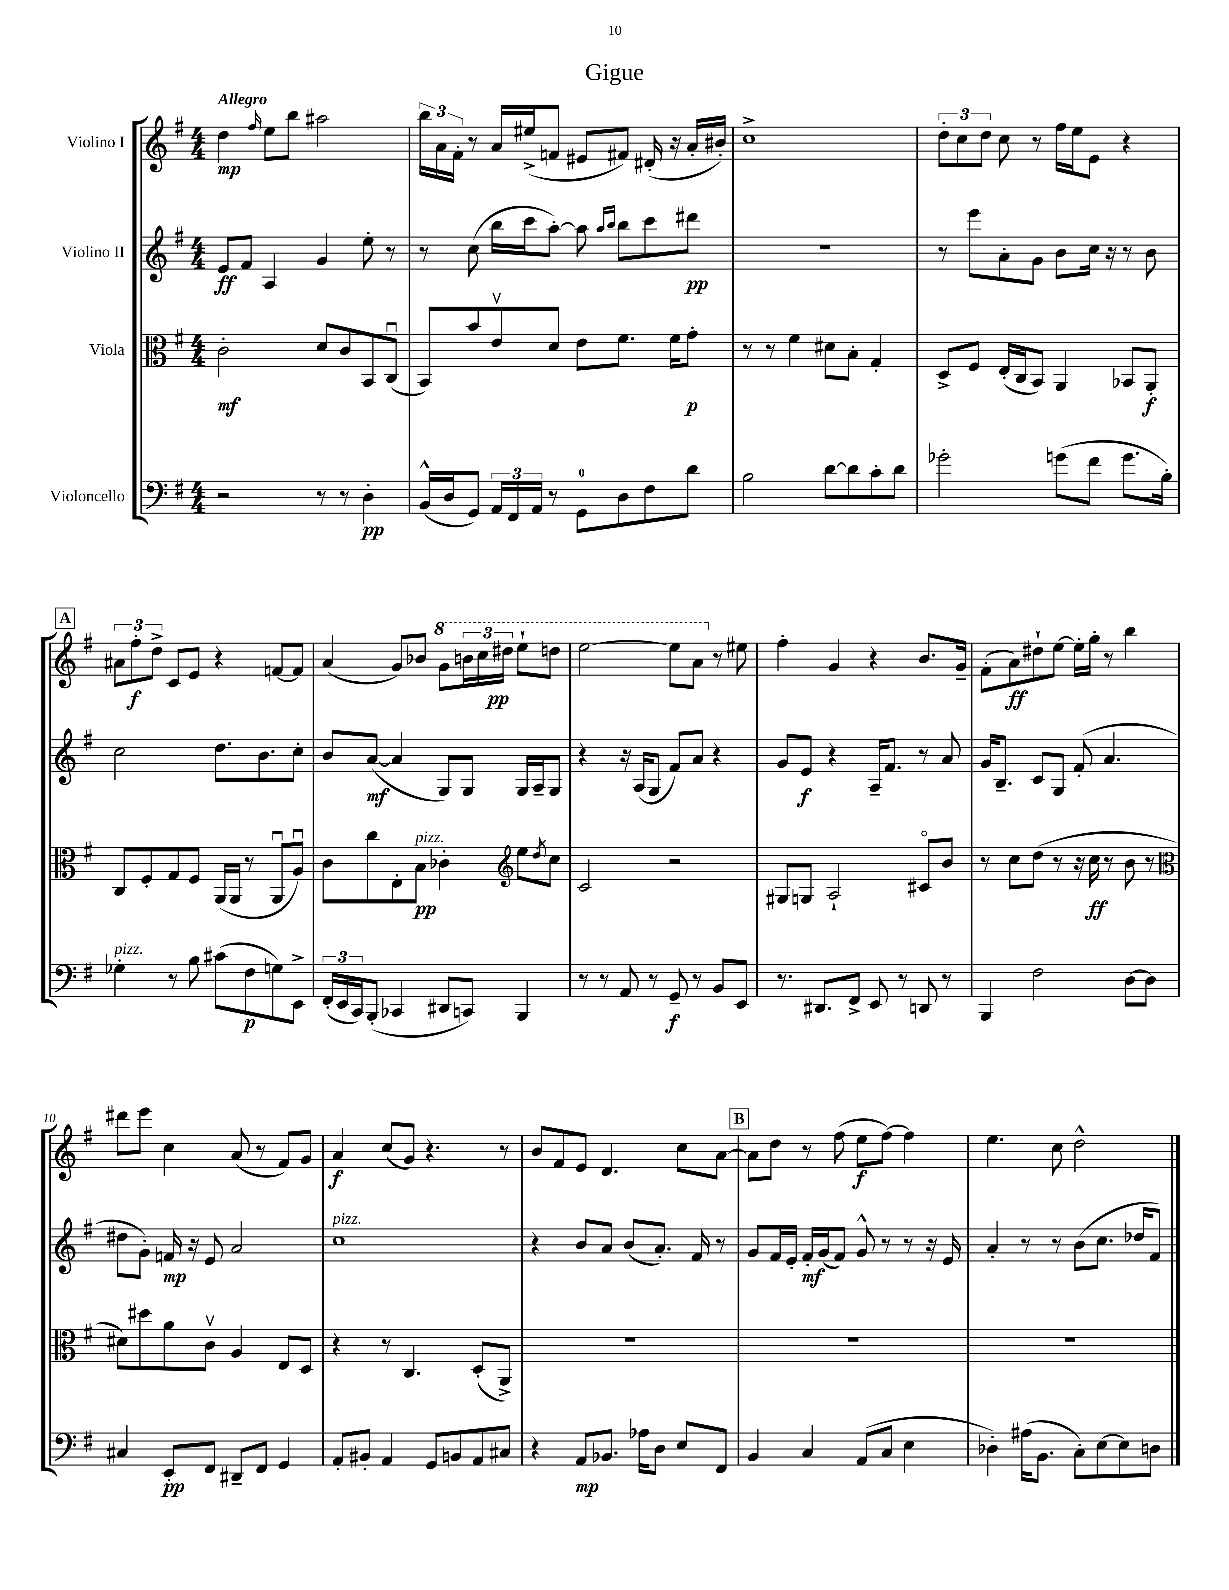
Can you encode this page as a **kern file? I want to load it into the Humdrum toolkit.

**kern	**kern	**kern	**kern
*staff4	*staff3	*staff2	*staff1
*clefF4	*clefC3	*clefG2	*clefG2
*k[f#]	*k[f#]	*k[f#]	*k[f#]
*M4/4	*M4/4	*M4/4	*M4/4
2r	2c'	8e	4dd
.	.	8f#	.
.	.	.	16qqff#
.	.	4A	8ee
.	.	.	8bb
8r	8d	4g	2aa#
8r	8c	.	.
4D'	8BB	8ee'	.
.	(8Cu	8r	.
=	=	=	=
(16BB^^	8BB)	8r	24bb
.	.	.	24a
16D	.	.	.
.	.	.	24f#'
8GG)	8b	(8cc	8r
24AA	8ev	16bb	16a
24FF#	.	.	.
.	.	16ccc	(16ee#^
24AA	.	.	.
8r	8d	[8aa')	8f
8GG	8e	8aa]	8e#
.	.	16qqaa	.
.	.	16qqbb	.
8D	8.f#	8bb	8f#)
8F#	.	8ccc	(16d#'
.	16f#	.	16r
8d	8g'	8ddd#	16a'
.	.	.	16b#')
=	=	=	=
2B	8r	1r	1cc^
.	8r	.	.
.	4f#	.	.
[8d	8d#	.	.
8d]	8B'	.	.
8c'	4G'	.	.
8d	.	.	.
=	=	=	=
2g-'	8D^	8r	12dd'
.	.	.	12cc
.	8F#	8eee	.
.	.	.	12dd
.	(16E'	8a'	8cc
.	16C	.	.
.	8BB)	8g	8r
(8g	4AA	8b	16ff#
.	.	.	16ee
8f#	.	16cc	8e
.	.	16r	.
8.g	8BB-	8r	4r
.	8AA'	8b	.
16B')	.	.	.
=	=	=	=
4G-'	8C	2cc	12a#
.	.	.	12ff#'
.	8F#'	.	.
.	.	.	12dd^
8r	8G	.	8c
8B	8F#	.	8e
(8c#	(16AA	8.dd	4r
.	16AA	.	.
8F#	8r	.	.
.	.	8.b	.
8G)	8AAu	.	[8f
8EE^	8Au)	8cc'	8f]
=	=	=	=
(24FF#'	8c	8b	(4a
24EE	.	.	.
24CC)	.	.	.
(8BBB'	8cc	([8a	.
4CC-	8E'	4a]	8g)
.	8B	.	8b-
8DD#	4c-'	8G)	8gg
8CC)	.	8G	24bb
.	.	.	24ccc
.	.	.	24ddd#
*	*clefG2	*	*
4BBB	8ee	16G	8eee`
.	.	16A~	.
.	8qdd	.	.
.	8cc	8G	8ddd
=	=	=	=
8r	2c	4r	[2eee
8r	.	.	.
8AA	.	16r	.
.	.	(16A	.
8r	.	8G	.
8GG~	2r	8f#)	8eee]
8r	.	8a	8aa
8BB	.	4r	8r
8EE	.	.	8ee#
=	=	=	=
8.r	8G#	8g	4ff#'
.	8G	8e	.
8.DD#	.	.	.
.	2A`	4r	4g
8FF#^	.	.	.
8EE	.	16A~	4r
.	.	8.f#	.
8r	.	.	.
8DD	8c#o	8r	8.b
8r	8b	8a	.
.	.	.	16g~
=	=	=	=
4BBB	8r	16g	(8f#'
.	.	8.B~	.
.	8cc	.	8a)
2F#	(8dd	8c	8dd#`
.	8r	8G	[8ee
.	16r	(8f#'	16ee']
.	16cc	.	16gg'
.	8r	4.a	8r
[8D	8b	.	4bb
8D]	8r	.	.
=	=	=	=
*	*clefC3	*	*
4C#	8d#)	8dd#	8ddd#
.	8dd#	8g')	8eee
8EE'	8a	16f	4cc
.	.	16r	.
8FF#	8cv	8e	.
8DD#~	4A	2a	(8a
8FF#	.	.	8r
4GG	8E	.	8f#)
.	8D	.	8g
=	=	=	=
8AA'	4r	1cc	4a
8BB#'	.	.	.
4AA	8r	.	(8cc
.	4.C	.	8g)
8GG	.	.	4.r
8BB	.	.	.
8AA	(8D'	.	.
8C#	8AA^)	.	8r
=	=	=	=
4r	1r	4r	8b
.	.	.	8f#
8AA	.	8b	8e
8.BB-	.	8a	4.d
.	.	(8b	.
16A-	.	.	.
8D	.	8.a')	.
8E	.	.	8cc
.	.	16f#	.
8FF#	.	8r	[8a
=	=	=	=
4BB	1r	8g	8a]
.	.	16f#	8dd
.	.	16e'	.
4C	.	16f#'	8r
.	.	(16g	.
.	.	8f#)	(8ff#
(8AA	.	8g^^	8ee
8C	.	8r	[8ff#)
4E	.	8r	4ff#]
.	.	16r	.
.	.	16e	.
=	=	=	=
4D-')	1r	4a'	4.ee
(16A#	.	8r	.
8.BB	.	.	.
.	.	8r	8cc
8C')	.	(8b	2dd^^
[8E	.	8.cc	.
8E]	.	.	.
.	.	16dd-	.
8D	.	8f#)	.
==	==	==	==
*-	*-	*-	*-
